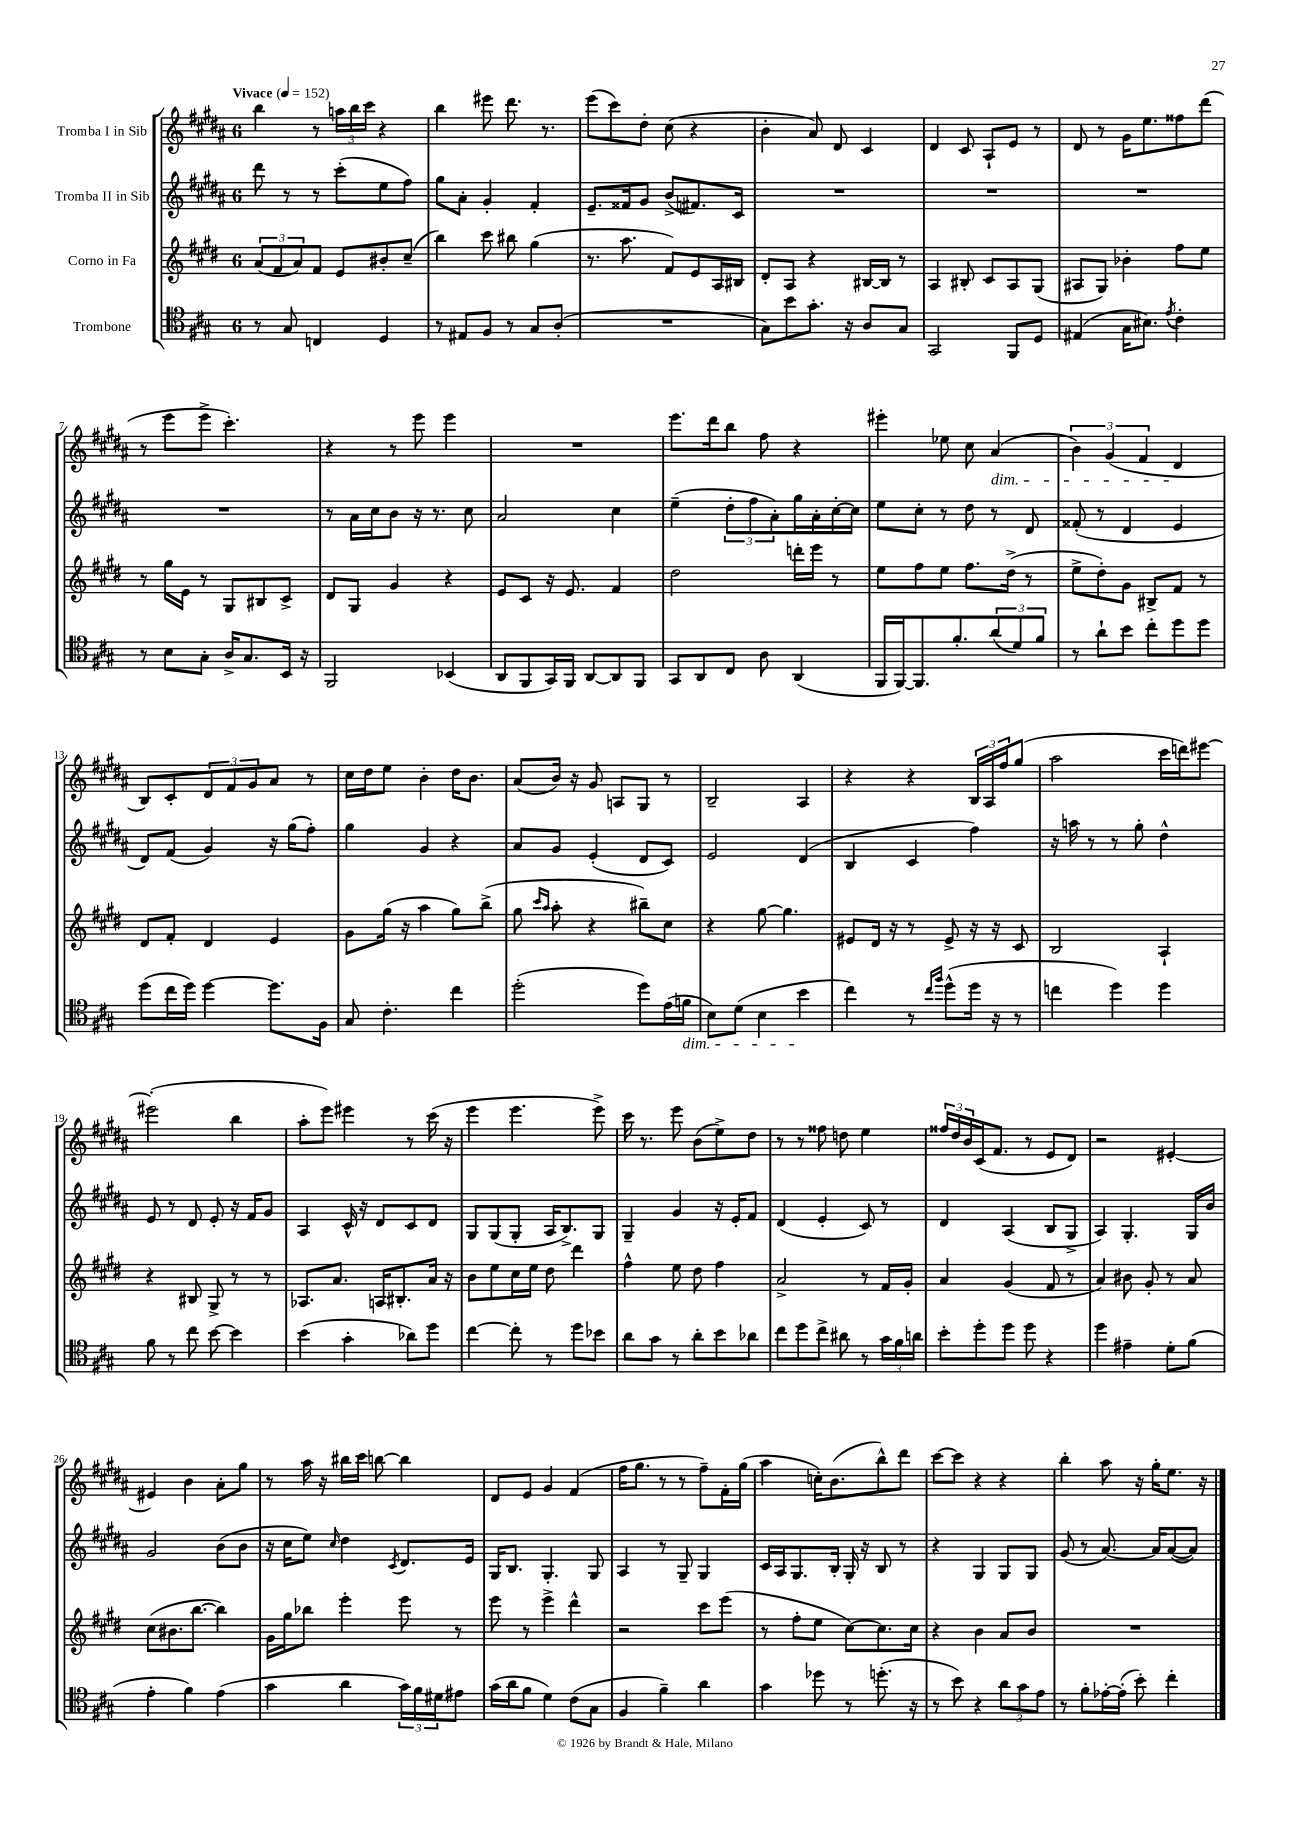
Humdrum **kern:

**kern	**kern	**kern	**kern
*staff4	*staff3	*staff2	*staff1
*clefC4	*clefG2	*clefG2	*clefG2
*k[f#c#g#]	*k[f#c#g#d#]	*k[f#c#g#d#a#]	*k[f#c#g#d#a#]
*M6/8	*M6/8	*M6/8	*M6/8
*MM152	*MM152	*MM152	*MM152
8r	(12a	8ddd#	4bb
.	12f#	.	.
8G#	.	8r	.
.	12a)	.	.
4C	8f#	8r	8r
.	8e	(8ccc#'	24aa
.	.	.	24bb
.	.	.	24ccc#
4D	8b#'	8ee	4r
.	(8cc#~	8ff#)	.
=	=	=	=
8r	4bb)	8gg#	4bb
8E#	.	8a#'	.
8F#	8ccc#	4g#'	8eee#
8r	8bb#	.	8.ddd#
8G#	(4gg#	4f#'	.
.	.	.	8.r
(8A'	.	.	.
=	=	=	=
2.r	8.r	8.e~	(8eee
.	.	.	8ccc#)
.	8.aa	16f##	.
.	.	8g#	8dd#'
.	8f#)	(8b^	(8cc#
.	8e	8.f#)	4r
.	16A	.	.
.	16B#	16c#	.
=	=	=	=
8G#)	8d#'	2.r	4b'
8b	8A	.	.
8.g#'	4r	.	8a#)
.	.	.	8d#
16r	.	.	.
8A	[16B#	.	4c#
.	16B#]	.	.
8G#	8r	.	.
=	=	=	=
2GG#	4A	2.r	4d#
.	8B#'	.	8c#
.	8c#	.	8A#`
8FF#	8A	.	8e
8D	(8G#	.	8r
=	=	=	=
(4E#	8A#	2.r	8d#
.	8G#)	.	8r
16G#	4b-'	.	16g#
8.B#)	.	.	8.ee
8qe	.	.	.
4c#'	8ff#	.	8ff##
.	8ee	.	(8ddd#
=	=	=	=
8r	8r	2.r	8r
8B	16gg#	.	8eee
.	16e	.	.
8G#'	8r	.	8eee^
16A^	8G#	.	4.ccc#')
8.G#	.	.	.
.	8B#	.	.
16BB	8c#^	.	.
16r	.	.	.
=	=	=	=
2FF#	8d#	8r	4r
.	8G#	16a#	.
.	.	16cc#	.
.	4g#	8b	8r
.	.	16r	8eee
.	.	8.r	.
(4BB-	4r	.	4eee
.	.	8cc#	.
=	=	=	=
8AA	8e	2a#	2.r
8FF#	8c#	.	.
16GG#)	16r	.	.
16FF#	8.e	.	.
[8AA	.	.	.
8AA]	4f#	4cc#	.
8FF#	.	.	.
=	=	=	=
8GG#	2dd#	(4ee~	8.eee
8AA	.	.	.
.	.	.	16ddd#
8C#	.	12dd#'	8bb
.	.	12ff#	.
8A	.	.	8ff#
.	.	12a#')	.
(4AA	16ddd'	16gg#	4r
.	16eee	16a#'	.
.	8r	[16cc#'	.
.	.	16cc#]	.
=	=	=	=
16FF#	8ee	8ee	4eee#'
[16FF#)	.	.	.
8.FF#]	8ff#	8cc#'	.
.	8ee	8r	8ee-
8.f#'	.	.	.
.	8.ff#	8dd#	8cc#
(12a	.	8r	(4a#
.	(16dd#^	.	.
12d)	.	.	.
.	8r	8d#	.
12f#	.	.	.
=	=	=	=
8r	8ee^	(8f##'	6b)
8a`	8dd#')	8r	.
.	.	.	(6g#
8b	8g#	4d#	.
.	.	.	6f#
8cc#'	8B#^	.	.
8dd	8f#	4e	4d#
8dd	8r	.	.
=	=	=	=
(8dd	8d#	8d#)	8B)
16cc#	8f#'	(8f#	8c#'
16dd)	.	.	.
[4dd	4d#	4g#)	12d#
.	.	.	12f#
.	.	.	12g#
8.dd]	4e	16r	8a#
.	.	(16gg#	.
.	.	8ff#')	8r
16F#	.	.	.
=	=	=	=
8G#	8g#	4gg#	16cc#
.	.	.	16dd#
4.c#'	(16gg#	.	8ee
.	16r	.	.
.	4aa	4g#	4b'
4cc#	8gg#)	4r	16dd#
.	.	.	8.b
.	(8bb^	.	.
=	=	=	=
(2dd'	8gg#	8a#	(8a#
.	16qqccc#	.	.
.	16qqaa	.	.
.	8aa'	8g#	16b)
.	.	.	16r
.	4r	(4e'	8g#
.	.	.	8A
8dd)	8bb#~)	8d#	8G#
(16e	8cc#	8c#)	8r
16f	.	.	.
=	=	=	=
8B)	4r	2e	2B~
(8d	.	.	.
4B	[8gg#	.	.
.	4.gg#]	.	.
4b	.	(4d#	4A#
=	=	=	=
4cc#)	8e#	4B	4r
.	16d#	.	.
.	16r	.	.
8r	8r	4c#	4r
16qqcc#	.	.	.
16qqff#	.	.	.
(8dd^^	8e#^	.	.
16dd	16r	4ff#)	24B
.	.	.	24A#
16r	16r	.	.
.	.	.	24ff#
8r	8c#	.	(8gg#
=	=	=	=
4cc	2B	16r	2aa#
.	.	16aa	.
.	.	8r	.
4dd)	.	8r	.
.	.	8gg#'	.
4dd	4A`	4dd#^^	16ccc#
.	.	.	16ddd)
.	.	.	[8eee#
=	=	=	=
8f#	4r	8e	(2eee#']
8r	.	8r	.
8cc#	8B#	8d#	.
[8b	8G#^	8e'	.
4b]	8r	16r	4bb
.	.	16f#	.
.	8r	8g#	.
=	=	=	=
(4b	8.A-	4A#	8aa#'
.	.	.	8eee)
.	8.a	.	.
4g#'	.	16c#^^	4eee#
.	.	16r	.
.	16A	8d#	.
.	8.B#'	.	.
8a-)	.	8c#	8r
8dd	16a	8d#	(16ccc#
.	16r	.	16r
=	=	=	=
[4cc#	8b	8G#	4eee
.	8ee	(8G#	.
8cc#']	16cc#	8G#'	4.eee
.	16ee	.	.
8r	8dd#	16A#	.
.	.	8.B^)	.
8dd	4ddd#	.	.
8b-	.	8G#	8eee^)
=	=	=	=
8a	4ff#^^	4G#~	16ccc#
.	.	.	8.r
8g#	.	.	.
8r	8ee	4g#	8eee
8a'	8dd#	.	(8b
8b	4ff#	16r	8ee^)
.	.	16e'	.
8a-	.	8f#	8dd#
=	=	=	=
8cc#	2a^	(4d#	8r
8dd	.	.	8r
8cc#^	.	4e'	8ff##
8a#	.	.	8dd
8r	8r	8c#)	4ee
24g#	16f#	8r	.
24f#	.	.	.
.	16g#'	.	.
24a	.	.	.
=	=	=	=
8b'	4a	4d#	24ff##
.	.	.	24dd#
.	.	.	24b
8dd'	.	.	(16c#
.	.	.	8.f#
8dd	(4g#	(4A#	.
8dd	.	.	8r
4r	8f#	8B	8e
.	8r	8G#^	8d#)
=	=	=	=
4dd	4a)	4A#)	2r
4e#~	8b#	4.G#'	.
.	8g#'	.	.
8d'	8r	.	[4e#'
(8f#	8a	16G#	.
.	.	16b	.
=	=	=	=
4e'	(8cc#	2g#	4e#]
.	8.b#	.	.
4f#)	.	.	4b
.	[8.bb	.	.
(4e	4bb])	(8b	8a#'
.	.	8b	8gg#
=	=	=	=
4g#	16g#	16r	8r
.	16gg#	16cc#	.
.	8bb-	8ee)	16aa#
.	.	.	16r
.	.	16qqcc#	.
4a	4eee'	4dd#	16bb#
.	.	.	16ccc#
.	.	.	[8bb
.	.	8qc#	.
24g#)	8eee	8.d#	4bb]
24f#	.	.	.
24d#	.	.	.
8e#	8r	.	.
.	.	16e	.
=	=	=	=
(16g#	8eee	16G#	8d#
16a	.	8.B	.
8f#	8r	.	8e
4d)	4eee^	4.G#'	4g#
(8c#	4ddd#^^	.	(4f#
8G#	.	8G#	.
=	=	=	=
4F#	2r	4A#	16ff#
.	.	.	8.gg#
4f#~)	.	8r	8r
.	.	8G#~	8r
4a	8ccc#	4G#	8ff#~)
.	(8eee	.	16f#'
.	.	.	(16gg#
=	=	=	=
4g#	8r	16c#	4aa#
.	.	16A#	.
.	8ff#'	8.G#	.
8dd-	8ee	.	16cc')
.	.	16B'	(8.b
8r	[8cc#)	16G#'	.
.	.	16r	.
(8.dd'	8.cc#]	8B	8bb^^)
.	.	8r	8ddd#
16r	16cc#	.	.
=	=	=	=
8r	4r	4r	[8ccc#
8b)	.	.	8ccc#]
4r	4b	4G#	4r
12a	8a	8G#	4r
12g#	.	.	.
.	8b	8G#	.
12e	.	.	.
=	=	=	=
8r	2.r	(8g#	4bb'
8f#'	.	8r	.
[16e-'	.	[8.a#)	8aa#
(16e-']	.	.	.
8b')	.	.	16r
.	.	16a#]	16gg#'
4cc#'	.	([8a#	8.ee
.	.	8a#])	.
.	.	.	16r
==	==	==	==
*-	*-	*-	*-
